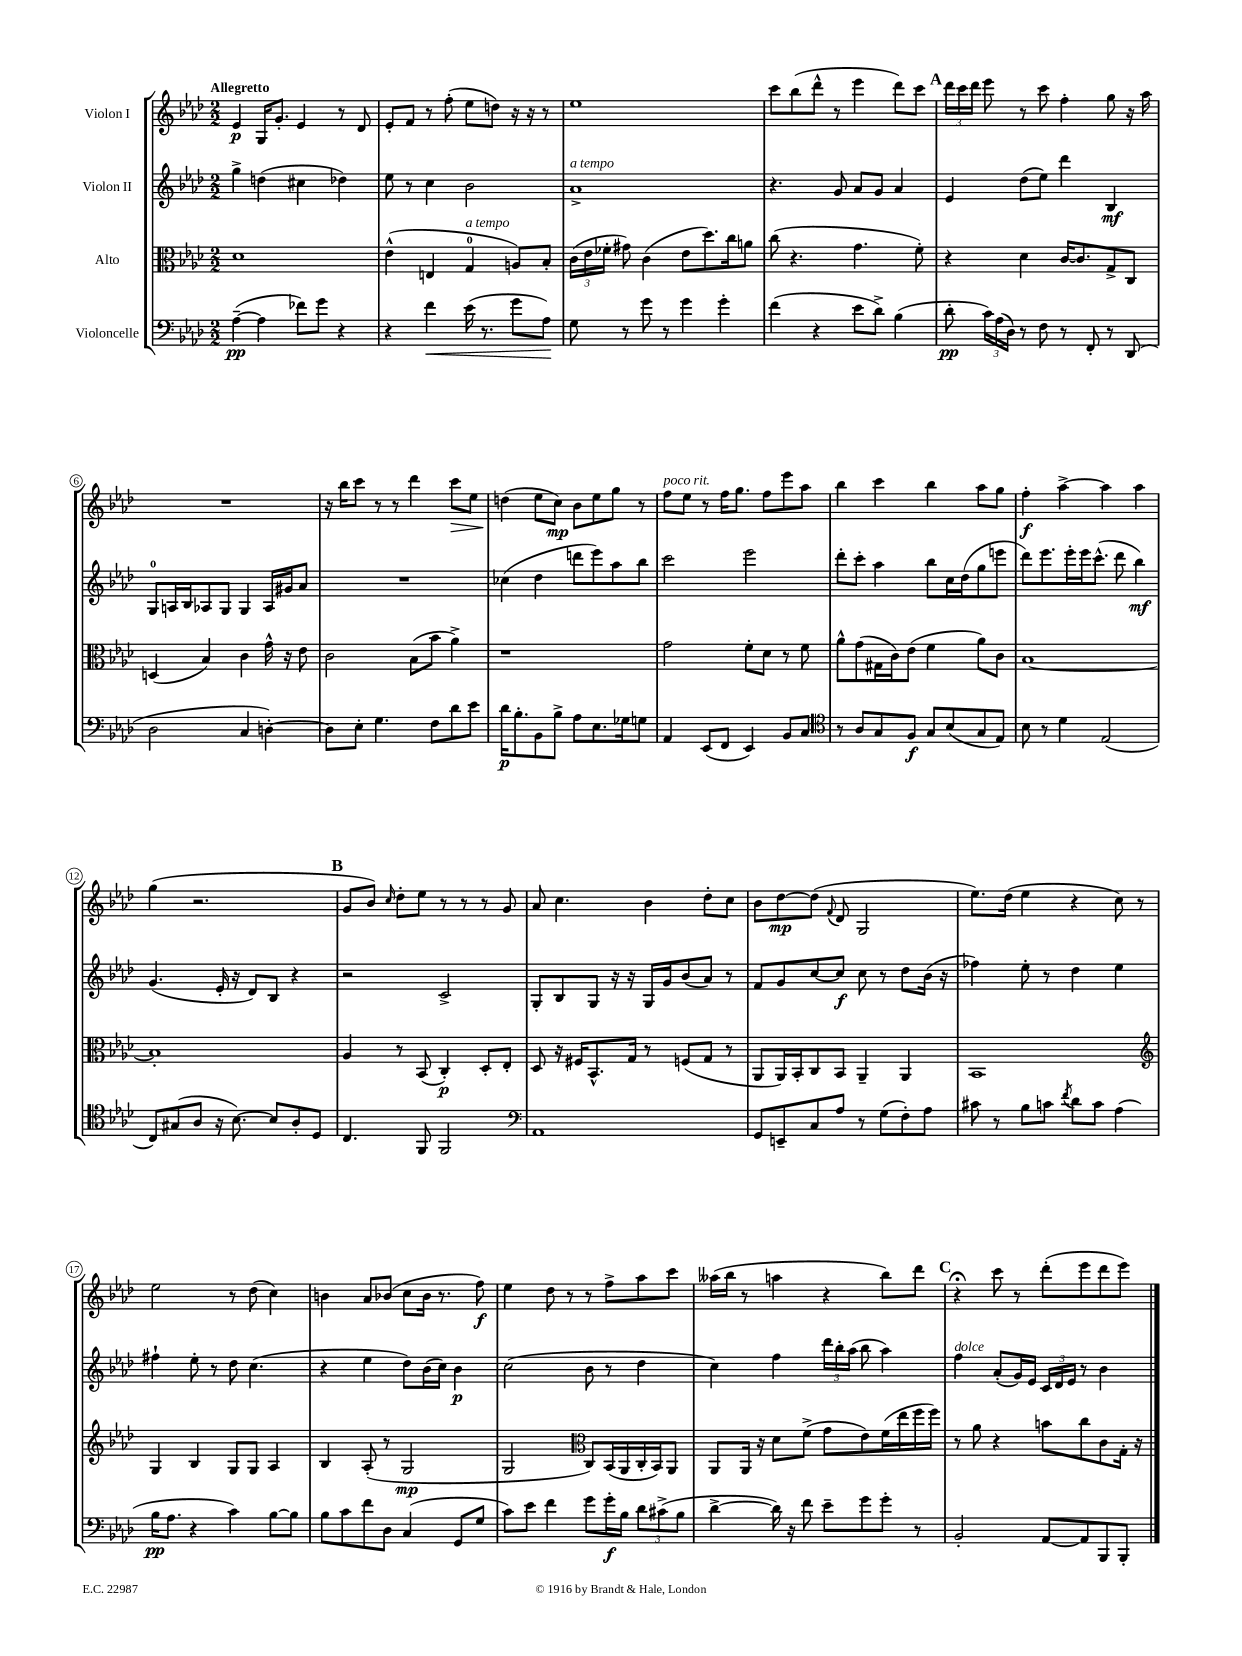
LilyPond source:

<<
\new StaffGroup <<
\new Staff = "s0" \with { instrumentName = "Violon I" } {
    \clef treble \key aes \major \numericTimeSignature \time 2/2 \tempo "Allegretto"
    \autoBeamOff ees'4\p g16[ g'8.]-. ees'4 r8 des'8 |
    ees'8[-. f'8] r8 f''8-.( ees''8[ d''8]) r16 r16 r8 |
    ees''1 |
    c'''8[ bes''8( des'''8]-^ r8 ees'''4 des'''8[) c'''8] |
    \mark \markup { \bold "A" } \tuplet 3/2 { des'''16[ c'''16 des'''16] } ees'''8 r8 c'''8 f''4-. g''8 r16 aes''16 |
    R1 |
    r16 bes''16[ c'''8] r8 r8 des'''4 c'''8[\> ees''8] |
    d''4\!( ees''8[ c''8]\mp) bes'8[ ees''8 g''8] r8 |
    f''8[^\markup { \italic "poco rit." } ees''8] r8 f''16[ g''8.] f''8[ ees'''8 aes''8] |
    bes''4 c'''4 bes''4 aes''8[ g''8] |
    f''4-.\f aes''4~-> aes''4 aes''4 |
    g''4( r2. |
    \mark \markup { \bold "B" } g'8[ bes'8]) \grace { c''16 } des''8[-. ees''8] r8 r8 r8 g'8 |
    aes'8 c''4. bes'4 des''8[-. c''8] |
    bes'8[ des''8~\mp des''8]( \appoggiatura { f'8 } des'8 g2 |
    ees''8.[) des''16]( ees''4 r4 c''8) r8 |
    ees''2 r8 des''8( c''4) |
    b'4 aes'8[ bes'8]( c''8[ bes'16] r8. f''8\f) |
    ees''4 des''8 r8 r8 f''8[-> aes''8 c'''8] |
    aeses''16[( bes''16] r8 a''4 r4 bes''8[) des'''8] |
    \mark \markup { \bold "C" } r4\fermata c'''8 r8 des'''8[-.( ees'''8 des'''8 ees'''8]) \bar "|." |
}
\new Staff = "s1" \with { instrumentName = "Violon II" } {
    \clef treble \key aes \major \numericTimeSignature \time 2/2
    \autoBeamOff g''4-> d''4( cis''4 des''4) |
    ees''8 r8 c''4 bes'2 |
    aes'1->^\markup { \italic "a tempo" } |
    r4. g'8 aes'8[ g'8] aes'4 |
    \mark \markup { \bold "A" } ees'4 des''8[( ees''8]) des'''4 bes4\mf |
    g8[-0 a16 bes16 aes8 g8] g4 aes16[ gis'16 aes'8] |
    R1 |
    ces''4( des''4 d'''8[ ees'''8) aes''8 bes''8] |
    c'''2 ees'''2 |
    des'''8[-. c'''8]-. aes''4 bes''8[ c''16 des''16( g''8 e'''8] |
    des'''8[) ees'''8. ees'''16-. ees'''16 c'''8.]-^( des'''8 bes''4\mf) |
    g'4.( ees'16-. r16 des'8[) bes8] r4 |
    \mark \markup { \bold "B" } r2 c'2-> |
    g8[-. bes8 g8] r16 r16 g16[ g'16 bes'8( aes'8]) r8 |
    f'8[ g'8 c''8~ c''8]\f c''8 r8 des''8[ bes'16]( r16 |
    fes''4) ees''8-. r8 des''4 ees''4 |
    fis''4-! ees''8-. r8 des''8 c''4.( |
    r4 ees''4 des''8[) bes'16( c''16]) bes'4\p |
    c''2( bes'8 r8 des''4 |
    c''4) f''4 \tuplet 3/2 { des'''16[ bes''16-. aes''16]( } bes''8 aes''4) |
    \mark \markup { \bold "C" } f''4^\markup { \italic "dolce" } aes'8[-.( g'16) ees'16] \tuplet 3/2 { c'16[ des'16 ees'16] } r8 bes'4 \bar "|." |
}
\new Staff = "s2" \with { instrumentName = "Alto" } {
    \clef alto \key aes \major \numericTimeSignature \time 2/2
    \autoBeamOff des'1 |
    ees'4-^( e4 g4-0^\markup { \italic "a tempo" } a8[) bes8]-. |
    \tuplet 3/2 { c'16[( ees'16 fes'16]-. } gis'8) c'4( ees'8[ des''8.) c''16 a'8] |
    c''8( r4. g'4. f'8-.) |
    \mark \markup { \bold "A" } r4 des'4 c'16[~ c'8. g8-> c8] |
    d4( bes4) c'4 g'16-^ r16 ees'8 |
    c'2 bes8[( bes'8] aes'4->) |
    r1 |
    g'2 f'8[-. des'8] r8 f'8 |
    aes'8[-^ g'8( gis16 c'16) ees'8]( f'4 aes'8[) c'8] |
    bes1~ |
    bes1-. |
    \mark \markup { \bold "B" } aes4 r8 bes,8( c4-.\p) des8[-. ees8]-. |
    des8 r16 fis16[ bes,8.-^ g16] r8 f8[( g8] r8 |
    aes,8[ aes,16) bes,16-. c8 bes,8] aes,4-- aes,4 |
    bes,1 |
    \clef treble g4 bes4 g8[ g8] aes4 |
    bes4 aes8-.( r8 g2\mp |
    g2 \clef alto c8[) bes,16( aes,16 c16-. bes,16) aes,8] |
    aes,8[ aes,16] r16 des'8[ f'8]->( g'8[ ees'8) f'16( ees''16 f''16 f''16]) |
    \mark \markup { \bold "C" } r8 aes'8 r4 b'8[ c''8 c'8 g16]-. r16 \bar "|." |
}
\new Staff = "s3" \with { instrumentName = "Violoncelle" } {
    \clef bass \key aes \major \numericTimeSignature \time 2/2
    \autoBeamOff aes4~--\pp( aes4 fes'8[) g'8] r4 |
    r4 f'4\< ees'16( r8. g'8[ aes8]\!) |
    g8 r8 g'8 r8 g'4 g'4-. |
    f'4( r4 ees'8[ des'8]->) bes4( |
    \mark \markup { \bold "A" } des'8-.\pp \tuplet 3/2 { c'16[) aes16( des16]) } r8 f8 r8 f,8-. r8 des,8( |
    des2 c4 d4~-.) |
    d8[ ees8]-. g4. f8[ des'8 ees'8] |
    des'16[\p bes8.-. bes,8 bes8]-> aes8[ ees8. ges16 g8] |
    aes,4 ees,8[( f,8] ees,4) bes,8[ c8] |
    \clef tenor r8 aes8[ g8 f8]\f g8[ bes8( g8 ees8]) |
    bes8 r8 des'4 ees2( |
    c8[) gis8( aes8] r16 bes8.~) bes8[ aes8-. des8] |
    \mark \markup { \bold "B" } c4. f,8 f,2 |
    \clef bass aes,1 |
    g,8[ e,8-- c8 aes8] r8 g8[( f8-.) aes8] |
    cis'8 r8 bes8[ c'8] \acciaccatura { f'8 } des'8[ c'8] aes4( |
    bes16[\pp aes8.] r4 c'4) bes8[~ bes8] |
    bes8[ c'8 f'8 des8] c4( g,8[ g8] |
    c'8[) ees'8] f'4 g'8[ g'16-.\f bes16] \tuplet 3/2 { des'8[ cis'8->( bes8] } |
    des'4~-> des'16) r16 f'8 ees'8[-- g'8 g'8]-. r8 |
    \mark \markup { \bold "C" } bes,2-. aes,8[~ aes,8 bes,,8 bes,,8]-. \bar "|." |
}
>>
>>
\layout { \context { \Score \override BarNumber.stencil = #(make-stencil-circler 0.1 0.3 ly:text-interface::print) } }
